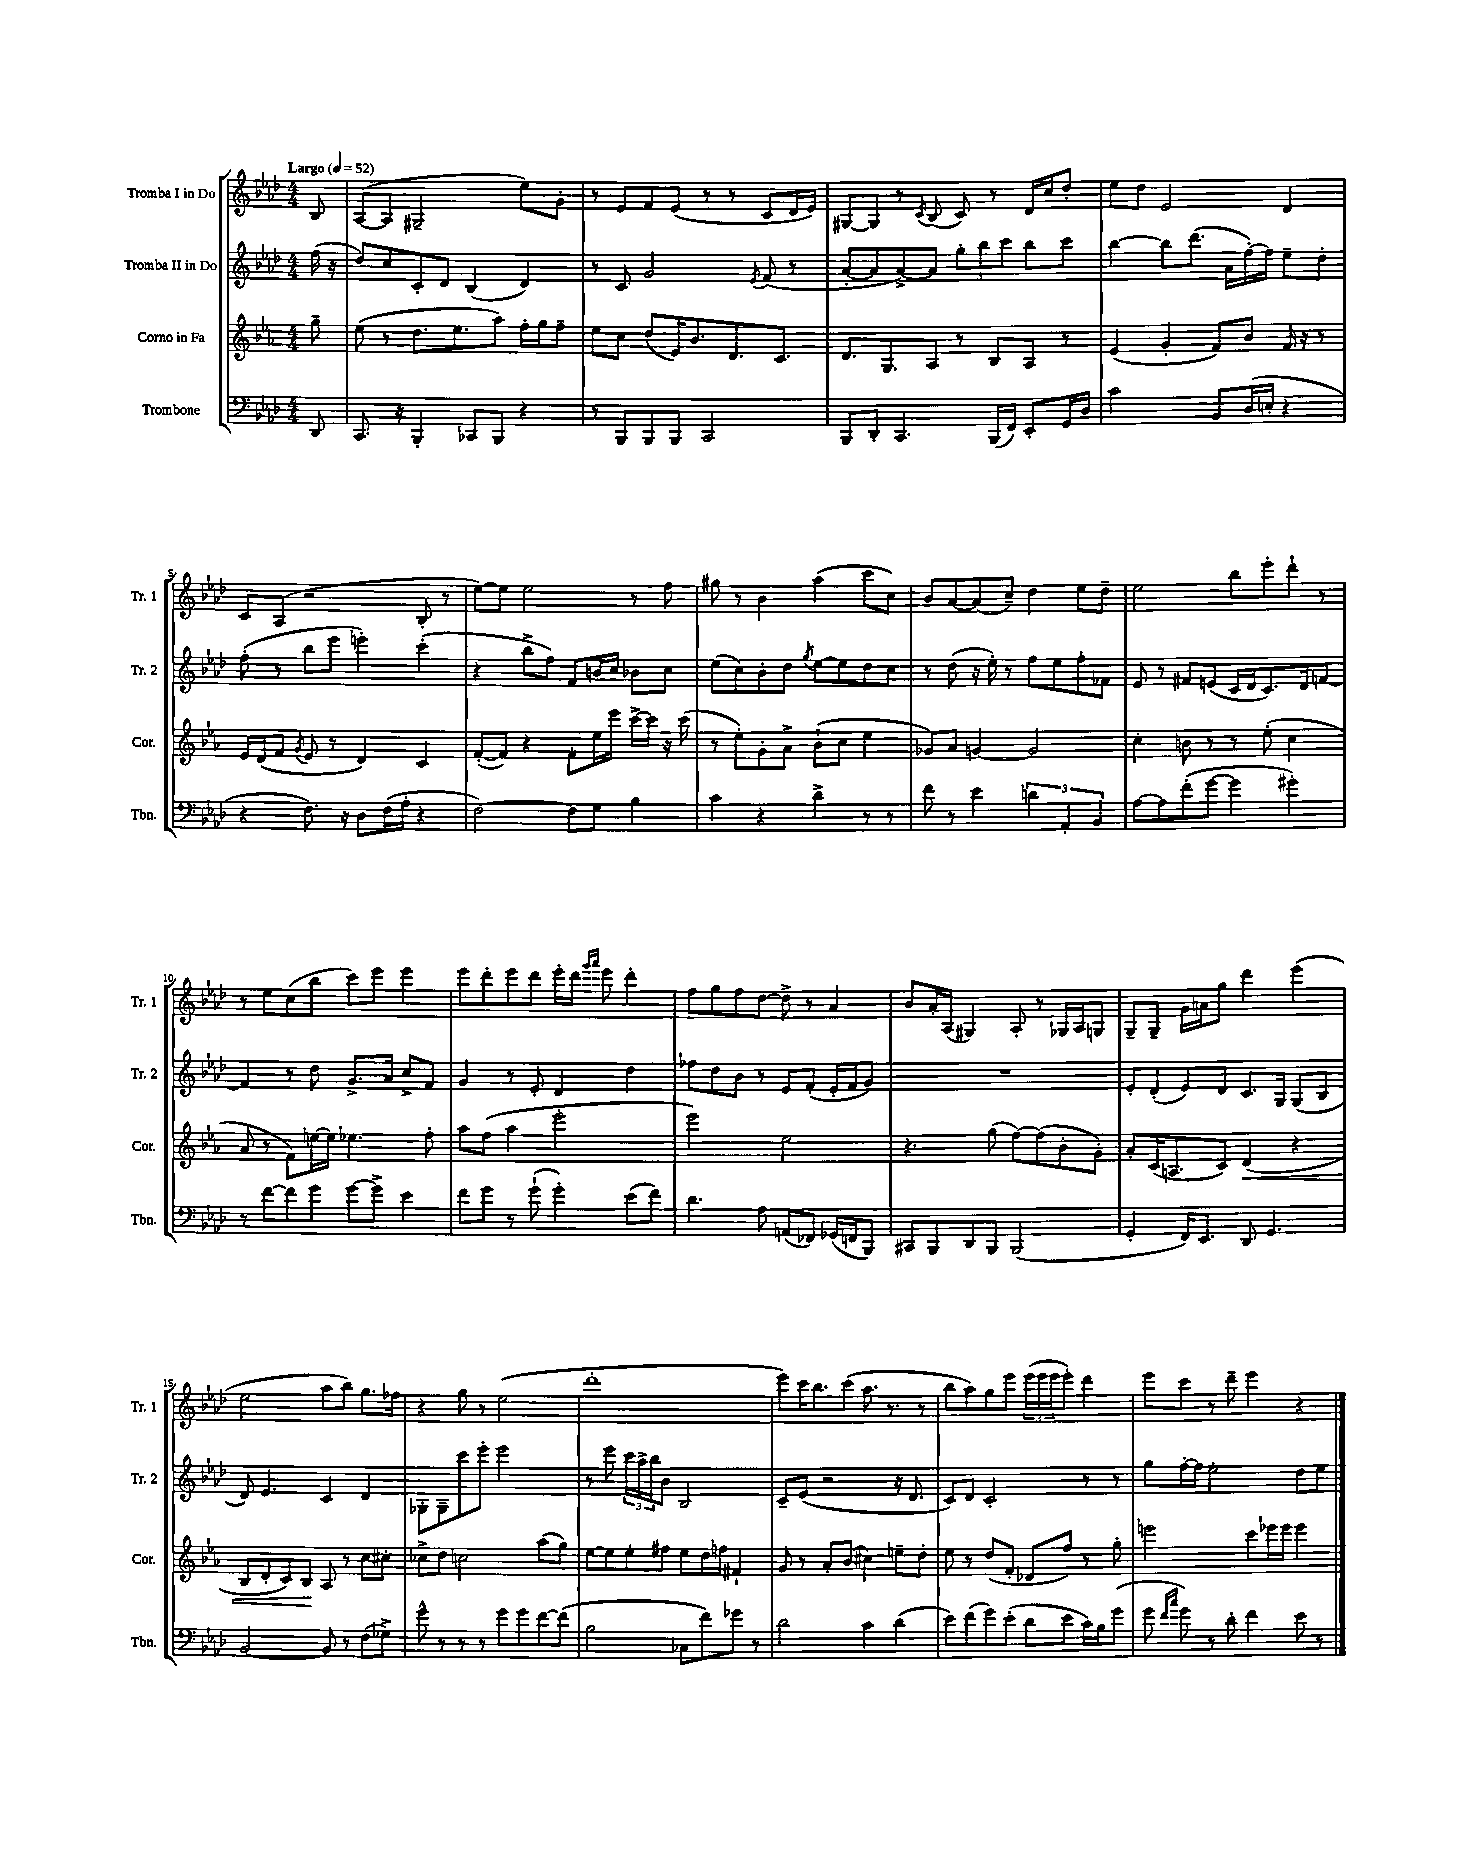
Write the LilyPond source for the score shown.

<<
\new StaffGroup <<
\new Staff = "s0" \with { instrumentName = "Tromba I in Do" shortInstrumentName = "Tr. 1" } {
    \clef treble \key aes \major \numericTimeSignature \time 4/4 \partial 8 \tempo "Largo" 4 = 52
    bes8 |
    aes8~( aes8 gis2-- ees''8) g'8-. |
    r8 ees'8 f'8 ees'8( r8 r8 c'8 des'16 ees'16) |
    gis8~ gis8 r8 \acciaccatura { c'8 } bes8( c'8) r8 des'16 c''16 des''8-. |
    ees''8 des''8 ees'2 des'4 |
    c'8 aes8( r2 bes8-. r8 |
    ees''8~) ees''8 ees''2 r8 f''8 |
    gis''8 r8 bes'4 aes''4( c'''8 c''8) |
    bes'8 aes'8~ aes'8( c''8--) des''4 ees''8 des''8-- |
    ees''2 bes''8 ees'''8-. des'''8-! r8 |
    r8 ees''8 c''8( bes''8 c'''8) ees'''8 ees'''4 |
    ees'''8 des'''8-. ees'''8 des'''8 ees'''16-. des'''16 \grace { g'''16 aes'''16 } ees'''8 des'''4-. |
    f''8 g''8 f''8 des''8~ des''8-> r8 aes'4 |
    bes'8 aes'16-. aes16( gis4) aes8-. r8 ges16 aes16 g8 |
    g8-- g8-- g'16 a'16 g''8 des'''4 ees'''4( |
    ees''2 aes''8 bes''8) g''8. fes''16 |
    r4 g''8 r8 ees''2( |
    des'''1-. |
    ees'''8) c'''16 bes''8. c'''8( aes''8. r8. r8 |
    bes''8 aes''8) g''8 ees'''8 \tuplet 3/2 { ees'''16( ees'''16 ees'''16 } ees'''8-.) des'''4 |
    ees'''8 c'''8 r8 des'''8-- ees'''4 r4 \bar "|." |
}
\new Staff = "s1" \with { instrumentName = "Tromba II in Do" shortInstrumentName = "Tr. 2" } {
    \clef treble \key aes \major \numericTimeSignature \time 4/4 \partial 8
    f''16( r16 |
    des''8) c''8 c'8-. des'8 bes4( des'4) |
    r8 c'8 g'2 \acciaccatura { ees'8 } f'8( r8 |
    aes'8~-. aes'8 aes'8~->) aes'8 \tuplet 3/2 { g''8-. bes''8 c'''8 } bes''8 c'''8 |
    bes''4~ bes''8 des'''8.( aes'16 f''16~-.) f''16 ees''8-- des''8-. |
    f''8-.( r8 bes''8 ees'''8 e'''4-.) c'''4-.( |
    r4 bes''8-> f''8) f'8 b'16 c''16 bes'8 c''8 |
    ees''8( c''8) bes'8-. des''8 \acciaccatura { g''8 } ees''8~ ees''8 des''8 c''8 |
    r8 des''8( r16 ees''16-.) r8 f''8 ees''8 f''8-. fes'8 |
    ees'8 r8 fis'8 e'8( c'16 des'16 c'8.) des'16 f'8~ |
    f'4 r8 des''8 g'8.-> aes'16 c''8-> f'8 |
    g'4 r8 ees'8-. des'4 des''4 |
    fes''8 des''8 bes'8 r8 ees'8 f'8-.( ees'16-. f'16 g'8) |
    R1 |
    ees'8-. des'8-.( ees'8) des'8 c'8. g16 g8( bes8 |
    des'8) ees'4. c'4 des'4 |
    ges8-. ges8-- c'''8 ees'''8-. ees'''2 |
    r8 ees'''8 \tuplet 3/2 { c'''16 aes''16-> bes''16 } bes'8 bes2 |
    c'8-- ees'8( r2 r16 des'8. |
    c'8) des'8 c'2-. r8 r8 |
    g''8 f''16~-. f''16 ees''2-. des''8 ees''8 \bar "|." |
}
\new Staff = "s2" \with { instrumentName = "Corno in Fa" shortInstrumentName = "Cor." } {
    \clef treble \key ees \major \numericTimeSignature \time 4/4 \partial 8
    g''8-- |
    ees''8( r8 d''8. ees''8. aes''8) f''16-. g''16 f''8-- |
    ees''8 c''8 d''8( ees'16) bes'8. d'8. c'8. |
    d'8. g8. aes8 r8 bes8 aes8 r8 |
    ees'4( g'4-. f'8) bes'8 f'16 r16 r8 |
    ees'16 d'16( f'8 \acciaccatura { g'8 } ees'8 r8 d'4) c'4 |
    f'8~-.( f'8) r4 f'8-. ees''16 ees'''16 c'''16~-> c'''16 r16 c'''16( |
    r8 ees''8-.) g'8-. aes'8-> bes'8-!( c''8 ees''4 |
    ges'8) aes'8 g'4~ g'2 |
    c''4-. b'8 r8 r8 ees''8-.( c''4 |
    aes'8 r8 f'8) e''16~ e''16 ees''4. f''8-. |
    aes''8 f''8( aes''4 ees'''2-. |
    ees'''2) ees''2 |
    r4. g''8( f''8~) f''8( bes'8-. g'8-.) |
    aes'8-. c'16( a8. c'8) d'4\<( r4 |
    bes8 d'8-. c'8) bes8\! aes8 r8 c''8 cis''8-. |
    ces''8-> d''8 c''2 aes''8( g''8) |
    ees''8~ ees''8 ees''8-. fis''8 ees''8 d''16 f''16 fis'4-! |
    g'8 r8 aes'8-. bes'8( cis''4) e''8-- d''8-. |
    ees''8 r8 d''8( f'8-. des'8 f''8) r8 g''8-. |
    e'''2 c'''8 ees'''16 ees'''16 ees'''4 \bar "|." |
}
\new Staff = "s3" \with { instrumentName = "Trombone" shortInstrumentName = "Tbn." } {
    \clef bass \key aes \major \numericTimeSignature \time 4/4 \partial 8
    des,8 |
    c,8. r16 bes,,4-. ces,8 bes,,8 r4 |
    r8 bes,,8 bes,,8 bes,,8 c,2 |
    bes,,8 des,8-. c,4. bes,,16( f,16) ees,8-. g,16 des16 |
    c'2 bes,8 des16( e16-. r4 |
    r4 f8.) r16 des8 f16( aes16-. r4 |
    f2~) f8 g8 bes4 |
    c'4 r4 des'4-> r8 r8 |
    f'8 r8 ees'4 \tuplet 3/2 { d'4 aes,4-. bes,4 } |
    aes8~ aes8 f'8-.( g'8~ g'4 gis'4-.) |
    r8 f'8~ f'8 g'8 g'8~ g'8-> ees'4 |
    f'8 g'8 r8 g'8-!( g'4-.) ees'8( f'8) |
    des'4. aes8 a,8( fes,8) ges,16( f,16 bes,,8) |
    cis,8 bes,,8 des,8 bes,,8 bes,,2( |
    g,4-. f,16) ees,8. des,8 g,4. |
    bes,2~ bes,8 r8 f8( ges8->) |
    g'8-^ r8 r8 r8 g'8 g'8 f'8~ f'8( |
    bes2 ces8 f'8) ges'8 r8 |
    des'2 c'4 des'4( |
    ees'8) f'8( g'8) ees'8-.( des'8 ees'8 c'16) bes16 g'8( |
    g'8 \grace { f'16 c''16 } g'8) r8 des'8-. f'4 ees'8 r8 \bar "|." |
}
>>
>>
